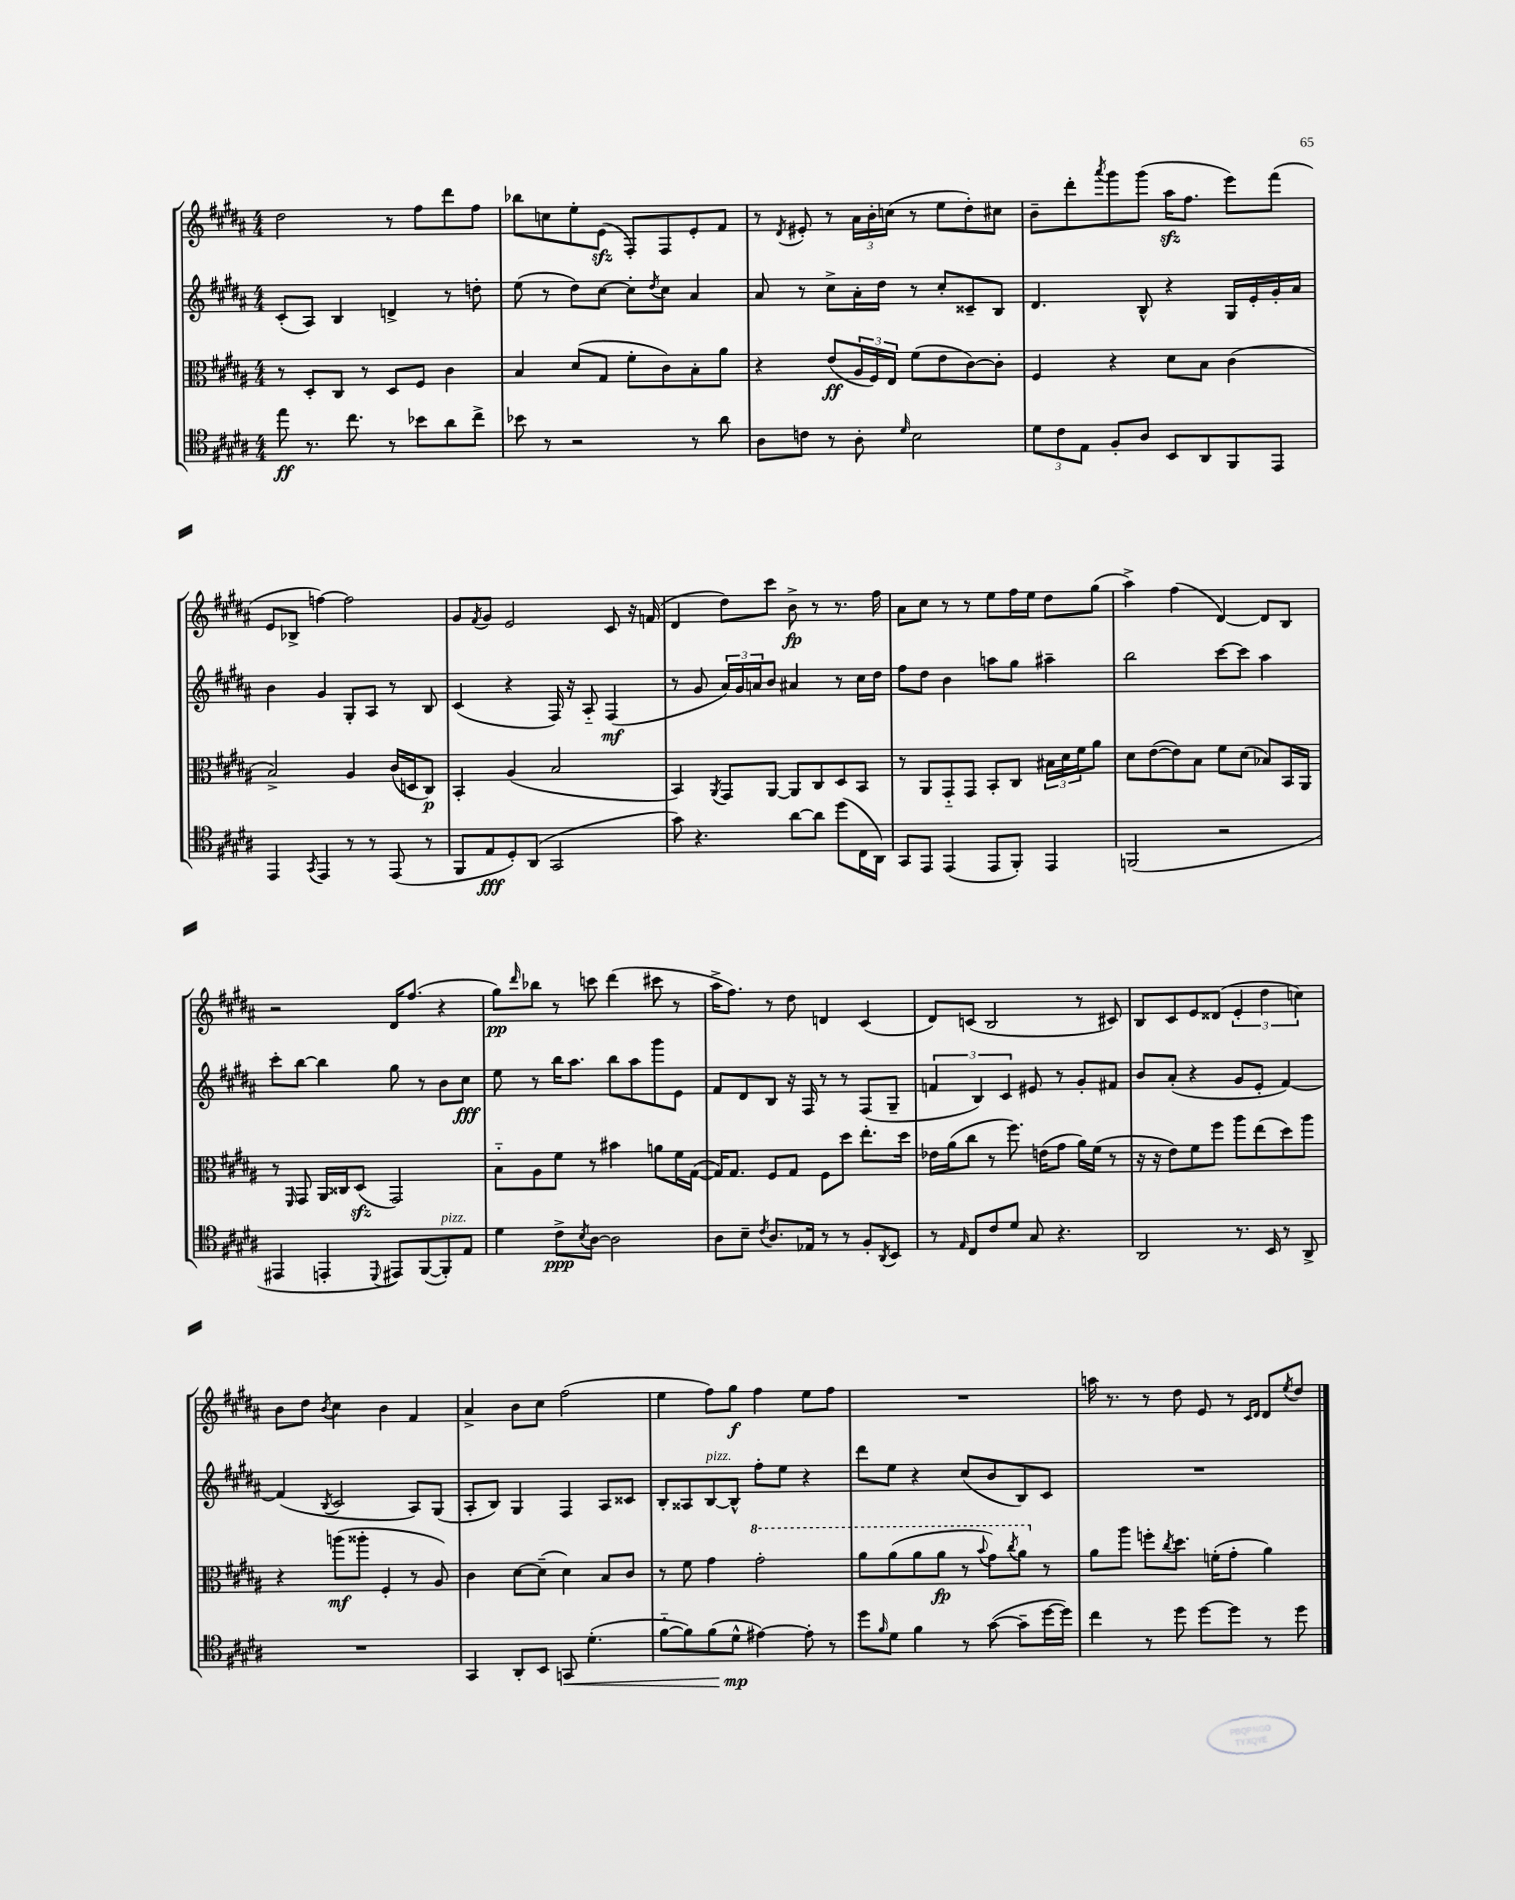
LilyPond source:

<<
\new StaffGroup <<
\new Staff = "s0" {
    \clef treble \key b \major \numericTimeSignature \time 4/4
    dis''2 r8 fis''8 dis'''8 fis''8 |
    bes''8 c''8 e''8-. e'8\sfz( fis8-.) fis8 e'8-. fis'8 |
    r8 \acciaccatura { dis'8 } eis'8-. r8 \tuplet 3/2 { ais'16 b'16-. c''16( } r8 e''8 dis''8-.) cis''8 |
    b'8-- dis'''8-. \acciaccatura { ais'''8 } gis'''8 gis'''8( ais''16\sfz fis''8. e'''8) fis'''8( |
    e'8 bes8-> f''4~) f''2 |
    gis'8 \acciaccatura { fis'8 } gis'8 e'2 cis'8 r16 f'16( |
    dis'4 dis''8) cis'''8 b'8->\fp r8 r8. fis''16 |
    ais'8 cis''8 r8 r8 e''8 fis''16 e''16 dis''8 gis''8( |
    ais''4->) fis''4( dis'4~) dis'8 b8 |
    r2 dis'16 fis''8.( r4 |
    gis''8\pp) \grace { dis'''16 } bes''8 r8 c'''8 dis'''4( cis'''8 r8 |
    ais''16-> fis''8.) r8 dis''8 d'4 cis'4( |
    dis'8) c'8( b2 r8 cis'8) |
    b8 cis'8 e'8 disis'8( \tuplet 3/2 { e'4-. dis''4 c''4) } |
    b'8 dis''8 \acciaccatura { b'8 } cis''4 b'4 fis'4 |
    ais'4-> b'8 cis''8 fis''2( |
    e''4 fis''8) gis''8\f fis''4 e''8 fis''8 |
    R1 |
    a''16 r8. r8 dis''8 e'8 r8 \grace { cis'16 dis'16 } dis'8 \acciaccatura { e''8 } dis''8 \bar "|." |
}
\new Staff = "s1" {
    \clef treble \key b \major \numericTimeSignature \time 4/4
    cis'8-.( ais8) b4 d'4-> r8 d''8-. |
    e''8( r8 dis''8) cis''8~ cis''8-. \acciaccatura { dis''8 } cis''8 ais'4 |
    ais'8 r8 cis''8-> ais'16-. dis''16 r8 cis''8-. cisis'8-- b8 |
    dis'4. b8-^ r4 gis16 e'16-. gis'16-. ais'16 |
    b'4 gis'4 gis8-. ais8 r8 b8 |
    cis'4( r4 fis16) r16 ais8-_ fis4\mf( |
    r8 gis'8 \tuplet 3/2 { ais'16) gis'16 a'16 } b'8 ais'4 r8 cis''16 dis''16 |
    fis''8 dis''8 b'4 a''8 gis''8 ais''4-- |
    b''2 cis'''8~ cis'''8 ais''4 |
    cis'''8-. b''8~ b''4 gis''8 r8 b'8 cis''8\fff |
    e''8 r8 b''16 ais''8. b''8 ais''8 gis'''8 e'8 |
    fis'8 dis'8 b8 r16 fis16 r8 r8 fis8( gis8-- |
    \tuplet 3/2 { f'4 b4) cis'4 } eis'8 r8 gis'8-. fis'8 |
    b'8 ais'8-.( r4 gis'8 e'8-. fis'4~) |
    fis'4( \acciaccatura { b8 } cis'2 ais8) gis8( |
    ais8-. b8) gis4 fis4 ais8 cisis'8 |
    b8-. aisis8 b8~^\markup { \italic "pizz." } b8-^ fis''8-. e''8 r4 |
    dis'''8 e''8 r4 cis''8( b'8 b8) cis'8 |
    R1 \bar "|." |
}
\new Staff = "s2" {
    \clef alto \key b \major \numericTimeSignature \time 4/4
    r8 dis8-. cis8 r8 dis8 fis8 cis'4 |
    b4 dis'8( gis8 fis'8-. cis'8) b8-. ais'8 |
    r4 e'8\ff( \tuplet 3/2 { ais16 fis16) e16 } fis'8( e'8 cis'8~) cis'8-. |
    fis4 r4 dis'8 b8 cis'4( |
    b2->) ais4 cis'16( d16 cis8\p) |
    b,4-. ais4( b2 |
    b,4) \acciaccatura { ais,8 } gis,8 ais,8~ ais,8 cis8 dis8 b,8 |
    r8 ais,8 gis,8-_ gis,8 b,8-. cis8 \tuplet 3/2 { bis16 dis'16 fis'16 } ais'8 |
    dis'8 e'8~( e'8) b8 fis'8 dis'8( bes8) b,16 ais,16 |
    r8 \grace { fis,16 } gis,8 ais,16 cisis16 dis8\sfz( gis,2) |
    b8-_ ais8 fis'8 r8 bis'4 a'8 fis'16 gis16~( |
    gis16) gis8. fis8 gis8 fis8 dis''8 e''8.-. dis''16 |
    ees'16 ais'16( cis''8 r8 fis''8.) e'16( gis'8 ais'16) fis'16( r8 |
    r16 r16 e'8) fis'8 fis''8 ais''8 e''8( dis''8) ais''8 |
    r4 a''8\mf( aisis''8-. fis4-. r8 ais8) |
    cis'4 dis'8~ dis'8--( dis'4) b8 cis'8 |
    r8 fis'8 gis'4 \ottava #1 gis''2-. |
    ais''8 ais''8( ais''8 ais''8\fp r8 \appoggiatura { b''8 } gis''8) \acciaccatura { cis'''8 } ais''8 \ottava #0 r8 |
    ais'8 ais''8 f''8-. \acciaccatura { cis''8 } dis''8. f'16-.( gis'8-. ais'4) \bar "|." |
}
\new Staff = "s3" {
    \clef tenor \key b \major \numericTimeSignature \time 4/4
    e''8\ff r8. cis''8. r8 bes'8 ais'8 cis''8-> |
    bes'8 r8 r2 r8 ais'8 |
    ais8 c'8 r8 ais8-. \grace { dis'16 } b2 |
    \tuplet 3/2 { dis'8 cis'8 e8 } fis8-. ais8 b,8 ais,8 fis,8 e,8 |
    e,4 \acciaccatura { gis,8 } e,4 r8 r8 e,8( r8 |
    fis,8 e8\fff dis8-.) ais,8( gis,2 |
    gis'8) r4. ais'8~ ais'8 dis''8( cis16 ais,16) |
    gis,8 e,8 e,4( e,8 fis,8-.) e,4 |
    f,2( r2 |
    eis,4 e,4-. \appoggiatura { dis,8 } eis,8) fis,8~( fis,8-.^\markup { \italic "pizz." }) e8 |
    dis'4 cis'8->\ppp \acciaccatura { b8 } ais8~ ais2 |
    ais8 b8-- \acciaccatura { cis'8 } ais8. ees16 r8 r8 fis8-. \acciaccatura { ais,8 } b,8 |
    r8 \grace { e16 } cis8 cis'8 dis'8 gis8 r4. |
    ais,2 r8. b,16 r8 ais,8-> |
    R1 |
    gis,4 ais,8-. b,8 g,8\< dis'4.-.( |
    fis'8~-_ fis'8) fis'8( dis'8-^\mp\! eis'4~) eis'8-. r8 |
    dis''8 \grace { fis'16 } dis'8 fis'4 r8 gis'8~( gis'8-- dis''16~ dis''16) |
    cis''4 r8 dis''8 dis''8~ dis''8 r8 dis''8 \bar "|." |
}
>>
>>
\layout { \context { \Score \remove "Bar_number_engraver" } }
